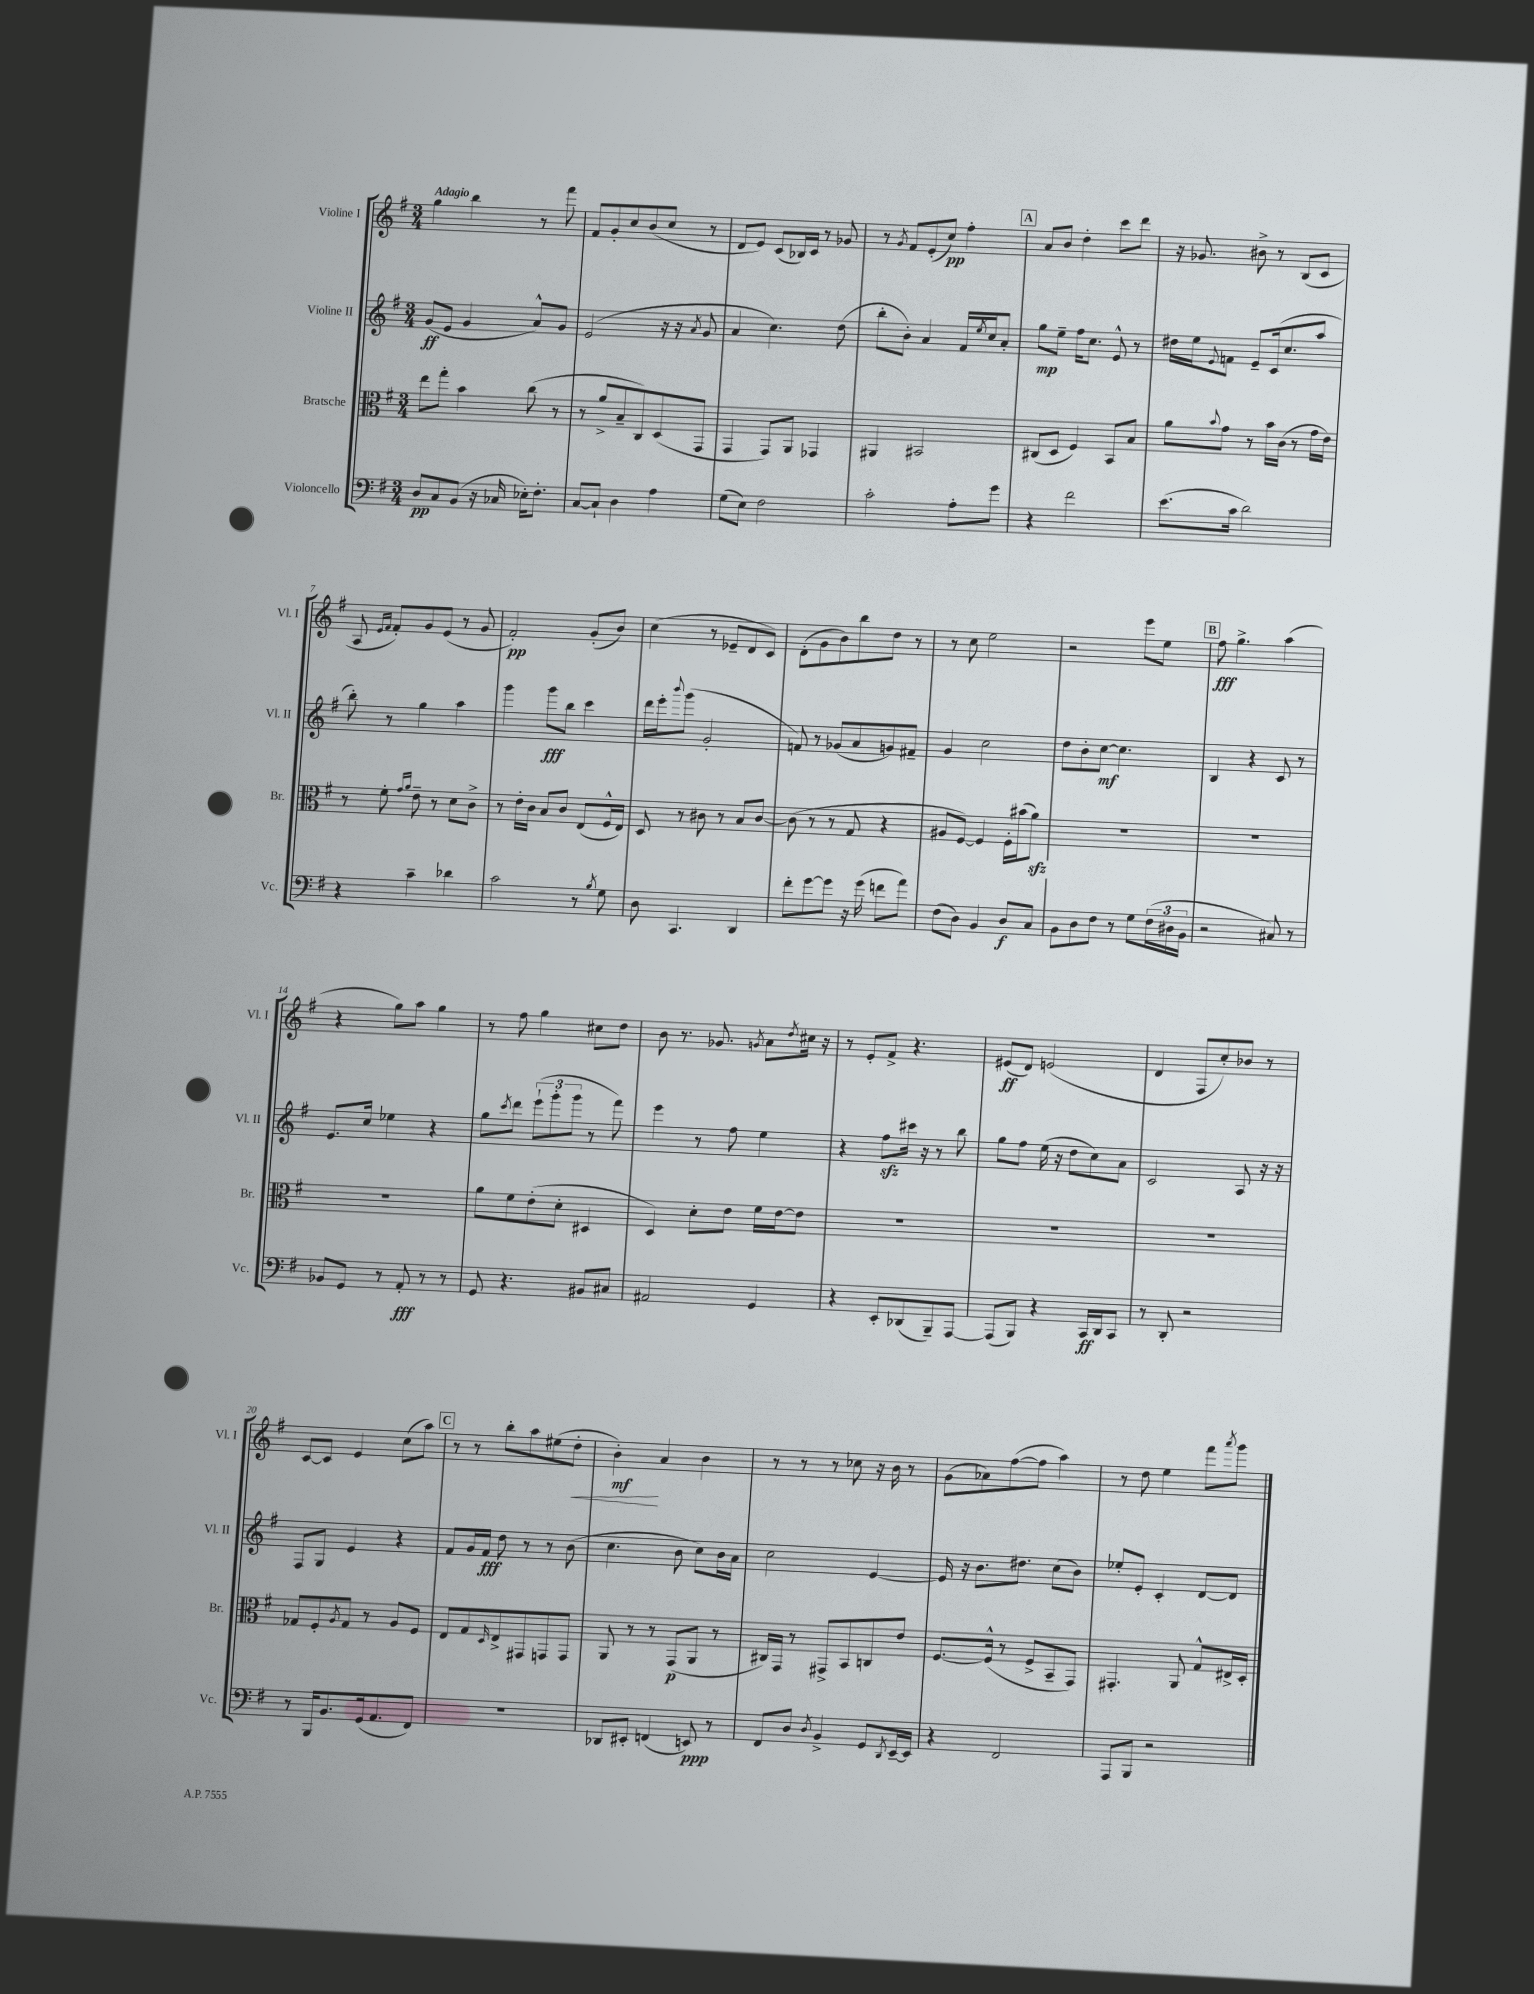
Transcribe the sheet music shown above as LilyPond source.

<<
\new StaffGroup <<
\new Staff = "s0" \with { instrumentName = "Violine I" shortInstrumentName = "Vl. I" } {
    \clef treble \key g \major \numericTimeSignature \time 3/4 \tempo "Adagio"
    g''4 b''4 r8 fis'''8 |
    fis'8 g'8-. c''8 b'8( c''8 r8 |
    d'8 e'8) c'8( bes16) c'16 r8 ges'8 |
    r8 \acciaccatura { g'8 } fis'8 e'8-.( c''8\pp) fis''4-. |
    \mark \markup { \box "A" } a'8 b'8 d''4-. c'''8 d'''8 |
    r16 ges'8. bis'8-> r8 b8( c'8 |
    a8 \grace { e'16 fis'16 } fis'8-.) g'8 e'8( r8 g'8 |
    fis'2-.\pp) g'8-.( b'8) |
    c''4( r8 ees'8-- d'8 c'8) |
    d'8-.( g'8 b'8) b''8 d''8 r8 |
    r8 c''8 e''2 |
    r2 e'''8 e''8 |
    \mark \markup { \box "B" } fis''8\fff g''4.-> a''4( |
    r4 g''8) a''8 g''4 |
    r8 fis''8 g''4 cis''8 d''8 |
    b'8 r8. ges'8. \acciaccatura { g'8 } a'8 \acciaccatura { d''8 } cis''16 r16 |
    r8 e'8-. fis'8-> r4. |
    eis'8\ff( d'8) e'2( |
    d'4 fis8 c''8-.) bes'8 r8 |
    c'8~ c'8 e'4 c''8( a''8) |
    \mark \markup { \box "C" } r8 r8 b''8-. a''8 eis''8( d''8-.\< |
    b'4-.\mf\!) a'4 b'4 |
    r8 r8 r8 ces''8 r16 b'16 r8 |
    g'8( aes'8) fis''8~( fis''8 a''4) |
    r8 d''8 e''4 fis'''8 \acciaccatura { a'''8 } g'''8 \bar "|." |
}
\new Staff = "s1" \with { instrumentName = "Violine II" shortInstrumentName = "Vl. II" } {
    \clef treble \key g \major \numericTimeSignature \time 3/4
    g'8\ff( e'8 g'4 a'8-^) g'8 |
    e'2( r16 r16 \acciaccatura { a'8 } g'8 |
    a'4 c''4.) d''8( |
    b''8-. b'8-.) a'4 fis'16 \acciaccatura { e''8 } c''16 a'8-. |
    \mark \markup { \box "A" } g''8\mp e''8-- fis''16 c''8. e'8-^ r8 |
    dis''16 e''16 \appoggiatura { e'8 } f'8 e'8-- c'16( c''8. a''8 |
    b''8-.) r8 g''4 a''4 |
    g'''4 g'''8\fff b''8 c'''4 |
    d'''16 e'''16-. \appoggiatura { b'''8 } g'''8( g'2-. |
    f'8) r8 ges'8( a'8 g'8) fis'8-- |
    g'4 c''2 |
    d''8 b'8-. c''8~\mf c''4. |
    \mark \markup { \box "B" } b4 r4 c'8 r8 |
    e'8. c''16 ees''4 r4 |
    g''8 \acciaccatura { c'''8 } d'''8 \tuplet 3/2 { e'''8-!( g'''8-. g'''8 } r8 fis'''8) |
    e'''4 r8 fis''8 e''4 |
    r4 fis''8\sfz cis'''16 r16 r8 b''8 |
    g''8 fis''8 e''16( r16 d''8 c''8) a'8 |
    c'2 a8 r16 r16 |
    fis8 g8 e'4 r4 |
    \mark \markup { \box "C" } fis'8 g'16 fis'16\fff d''8 r8 r8 b'8( |
    c''4. b'8 c''8) b'16 a'16 |
    c''2 e'4~ |
    e'16 r16 b'8. dis''8. c''8( b'8) |
    ees''8-. e'8-. c'4-. d'8~ d'8 \bar "|." |
}
\new Staff = "s2" \with { instrumentName = "Bratsche" shortInstrumentName = "Br." } {
    \clef alto \key g \major \numericTimeSignature \time 3/4
    e''8 g''8-. b'4 c''8( r8 |
    r8 a'8-> b8-- c8) d8( g,8 |
    g,4 g,8) a,8 ges,4 |
    ais,4 bis,2 |
    \mark \markup { \box "A" } cis8( d8 fis4) b,8 b8 |
    a'8 \appoggiatura { b'8 } g'8 r8 b'16 c'16( r8 g'16 e'16) |
    r8 fis'8-. \grace { g'16 a'16 } e'8-- r8 d'8 c'8-> |
    r8 e'16-. c'16 b8 c'8 e8( fis16-^ e16) |
    d8 r8 cis'8 r8 b8 cis'8~ |
    cis'8( r8 r8 g8 r4 |
    ais8 fis8~) fis4 fis16-. bis'16( a'8\sfz) |
    R2. |
    \mark \markup { \box "B" } R2. |
    R2. |
    a'8 fis'8 e'8-.( d'8-. dis4 |
    d4) d'8-. e'8 fis'16 e'16~ e'8 |
    R2. |
    R2. |
    R2. |
    ges8 fis8-. \acciaccatura { a8 } ges8 r8 a8 fis8 |
    \mark \markup { \box "C" } e8 g8 \grace { d16 } e8-> gis,8 g,8 g,8 |
    a,8 r8 r8 g,8\p( a,8 r8 |
    cis16) g,16 r8 gis,8-> b,8 c8 e'8 |
    fis8.~ fis16-^( r8 fis8-> b,8-- g,8) |
    gis,4.-. a,8 g8-^ eis16-> d16-. \bar "|." |
}
\new Staff = "s3" \with { instrumentName = "Violoncello" shortInstrumentName = "Vc." } {
    \clef bass \key g \major \numericTimeSignature \time 3/4
    d8\pp c8 b,8( r16 ces16 ees16-.) fis8.-. |
    c8~ c8-! d4 a4 |
    g8( e8) fis2 |
    c'2-. a8-. g'8 |
    \mark \markup { \box "A" } r4 fis'2 |
    e'8.( c'16 d'2) |
    r4 c'4-- des'4 |
    c'2 r8 \acciaccatura { b8 } g8 |
    d8 c,4. d,4 |
    fis'8-. g'8~ g'8 r16 g'16( f'8 a'8) |
    fis8( d8) b,4 d8\f c8 |
    b,8 d8 fis8 r8 g8 \tuplet 3/2 { fis16( dis16 b,16 } |
    \mark \markup { \box "B" } r2 cis8) r8 |
    bes,8 g,8 r8 a,8-.\fff r8 r8 |
    g,8 r4. bis,8 cis8 |
    ais,2 g,4 |
    r4 e,8-. des,8( b,,8--) a,,8~ |
    a,,8( b,,8) r4 c,16\ff d,16 c,8 |
    r8 d,8-. r2 |
    r8 b,,16 b,8. g,16( a,8. fis,8) |
    \mark \markup { \box "C" } R2. |
    des,8 eis,8-. f,4( e,8\ppp) r8 |
    fis,8 d8 \acciaccatura { d8 } b,4-> g,8 \acciaccatura { d,8 } e,16~-- e,16 |
    r4 fis,2 |
    a,,8 b,,8 r2 \bar "|." |
}
>>
>>
